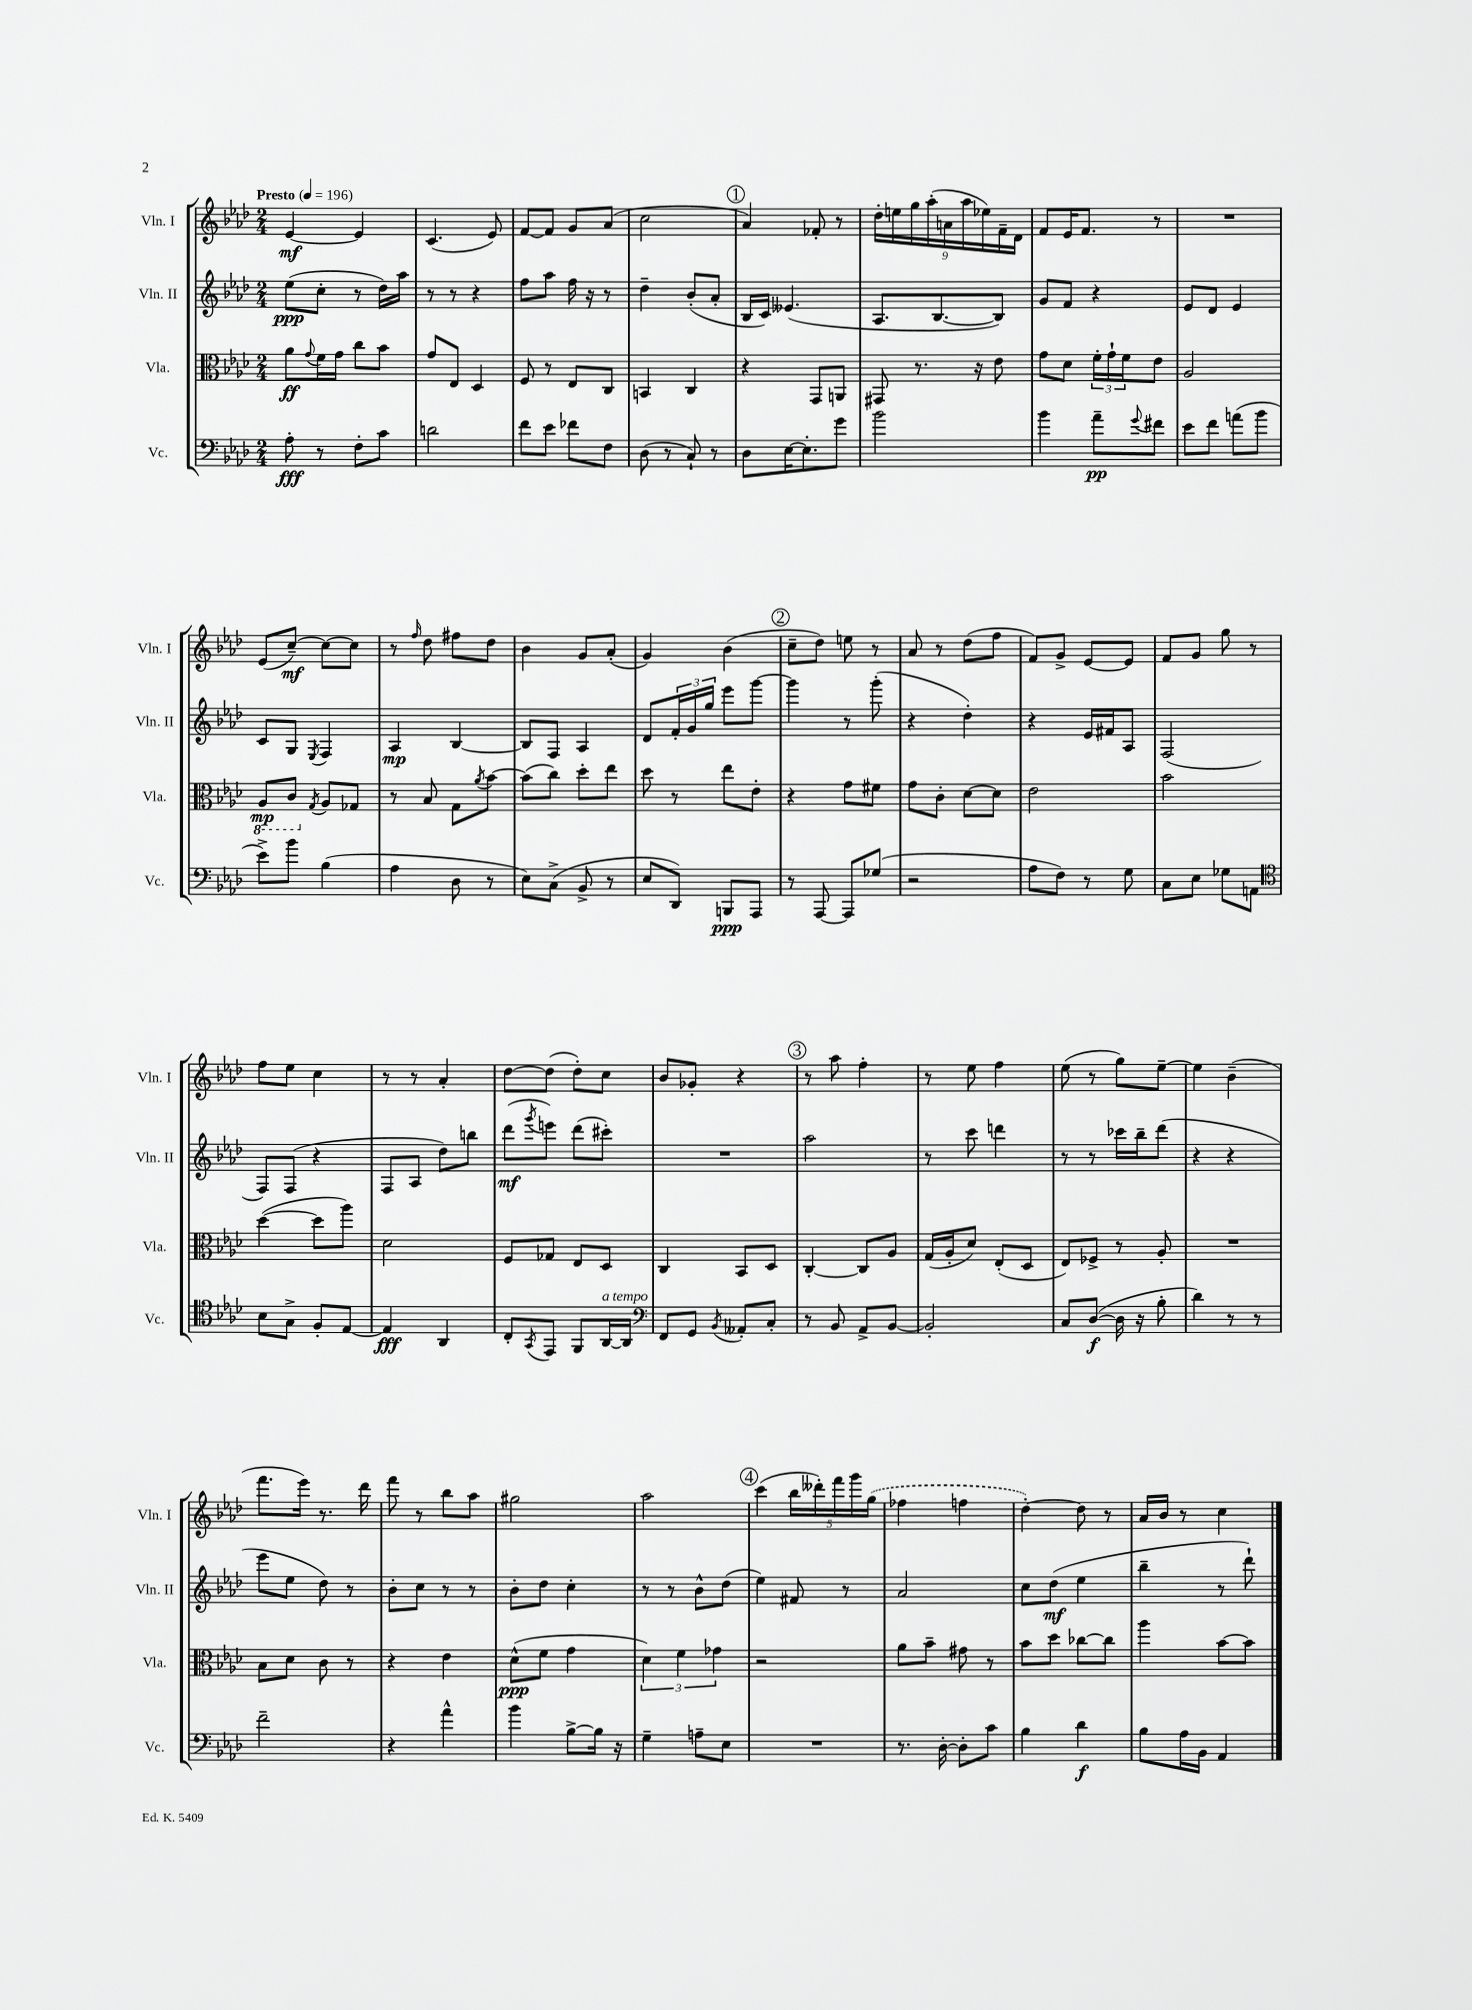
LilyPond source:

<<
\new StaffGroup <<
\new Staff = "s0" \with { instrumentName = "Vln. I" shortInstrumentName = "Vln. I" } {
    \clef treble \key aes \major \numericTimeSignature \time 2/4 \tempo "Presto" 4 = 196
    ees'4~\mf ees'4 |
    c'4.( ees'8) |
    f'8~ f'8 g'8 aes'8( |
    c''2 |
    \mark \markup { \circle "1" } aes'4) fes'8-. r8 |
    \tuplet 9/8 { des''16-. e''16 g''16 aes''16-.( a'16 aes''16 ees''16) f'16-- des'16 } |
    f'8 ees'16 f'8. r8 |
    R2 |
    ees'8( c''8~--\mf) c''8~ c''8 |
    r8 \grace { f''16 } des''8 fis''8 des''8 |
    bes'4 g'8 aes'8-.( |
    g'4) bes'4( |
    \mark \markup { \circle "2" } c''8-- des''8) e''8 r8 |
    aes'8 r8 des''8( f''8 |
    f'8) g'8-> ees'8~ ees'8 |
    f'8 g'8 g''8 r8 |
    f''8 ees''8 c''4 |
    r8 r8 aes'4-. |
    des''8~ des''8( des''8-.) c''8 |
    bes'8 ges'8-. r4 |
    \mark \markup { \circle "3" } r8 aes''8 f''4-. |
    r8 ees''8 f''4 |
    ees''8( r8 g''8) ees''8~-- |
    ees''4 bes'4--( |
    f'''8. ees'''16) r8. des'''16 |
    f'''8 r8 bes''8 aes''8 |
    gis''2 |
    aes''2 |
    \mark \markup { \circle "4" } c'''4( \tuplet 5/4 { bes''16 deses'''16-.) f'''16 g'''16 \once \slurDashed g''16( } |
    fes''4 f''4 |
    des''4~-.) des''8 r8 |
    aes'16 bes'16 r8 c''4 \bar "|." |
}
\new Staff = "s1" \with { instrumentName = "Vln. II" shortInstrumentName = "Vln. II" } {
    \clef treble \key aes \major \numericTimeSignature \time 2/4
    ees''8\ppp( c''8-. r8 des''16) aes''16 |
    r8 r8 r4 |
    f''8 aes''8 f''16 r16 r8 |
    des''4-- bes'8-.( aes'8-. |
    \mark \markup { \circle "1" } bes16 c'16) eeses'4.( |
    aes8. bes8.~ bes8) |
    g'8 f'8 r4 |
    ees'8 des'8 ees'4 |
    c'8 g8 \acciaccatura { ees8 } f4 |
    aes4\mp bes4~ |
    bes8 f8 aes4 |
    des'8 \tuplet 3/2 { f'16-. g'16 g''16 } ees'''8 g'''8~ |
    \mark \markup { \circle "2" } g'''4 r8 g'''8-.( |
    r4 des''4-.) |
    r4 ees'16 fis'16 aes8 |
    f2( |
    f8) f8( r4 |
    f8 aes8 des''8) b''8 |
    des'''8\mf( \acciaccatura { g'''8 } e'''8) des'''8( cis'''8-.) |
    R2 |
    \mark \markup { \circle "3" } aes''2 |
    r8 c'''8 d'''4 |
    r8 r8 ces'''16 bes''16-- des'''8( |
    r4 r4 |
    ees'''8 ees''8 des''8) r8 |
    bes'8-. c''8 r8 r8 |
    bes'8-. des''8 c''4-. |
    r8 r8 bes'8-^ des''8( |
    \mark \markup { \circle "4" } ees''4) fis'8 r8 |
    aes'2 |
    c''8 des''8\mf( ees''4 |
    bes''4-- r8 des'''8-!) \bar "|." |
}
\new Staff = "s2" \with { instrumentName = "Vla." shortInstrumentName = "Vla." } {
    \clef alto \key aes \major \numericTimeSignature \time 2/4
    aes'8\ff \appoggiatura { g'8 } f'16 g'16 c''8 bes'8 |
    g'8 ees8 des4 |
    f8 r8 ees8 c8 |
    b,4 c4 |
    \mark \markup { \circle "1" } r4 g,8 a,8 |
    gis,8 r8. r16 ees'8 |
    g'8 des'8 \tuplet 3/2 { f'16-. g'16-! f'16 } ees'8 |
    aes2 |
    \ottava #-1 aes,8\mp c8 \ottava #0 \acciaccatura { g8 } aes8 ges8 |
    r8 bes8 g8 \acciaccatura { aes'8 } bes'8~ |
    bes'8( c''8) des''8-. ees''8 |
    des''8 r8 ees''8 ees'8-. |
    \mark \markup { \circle "2" } r4 g'8 fis'8 |
    g'8 c'8-. des'8~ des'8 |
    ees'2 |
    bes'2 |
    des''4~( des''8 aes''8) |
    des'2 |
    f8 ges8 ees8 des8 |
    c4 bes,8 des8 |
    \mark \markup { \circle "3" } c4~-. c8 aes8 |
    g16( aes16-. des'8) ees8-.( des8 |
    ees8) fes8-> r8 aes8-. |
    R2 |
    bes8 des'8 c'8 r8 |
    r4 ees'4 |
    des'8-^\ppp( f'8 g'4 |
    \tuplet 3/2 { des'4) f'4 ges'4 } |
    \mark \markup { \circle "4" } r2 |
    aes'8 bes'8-- gis'8 r8 |
    bes'8 des''8 ces''8~ ces''8 |
    aes''4 bes'8~ bes'8 \bar "|." |
}
\new Staff = "s3" \with { instrumentName = "Vc." shortInstrumentName = "Vc." } {
    \clef bass \key aes \major \numericTimeSignature \time 2/4
    aes8-.\fff r8 f8-. c'8 |
    d'2 |
    f'8 ees'8 fes'8 f8 |
    des8( r8 c8-!) r8 |
    \mark \markup { \circle "1" } des8 ees16~ ees8.-. g'8 |
    bes'2 |
    bes'4 aes'8--\pp \appoggiatura { g'8 } fis'8 |
    ees'8 f'8 a'8( bes'8 |
    ees'8->) bes'8 bes4( |
    aes4 des8 r8 |
    ees8) c8->( bes,8-> r8 |
    ees8 des,8) b,,8\ppp aes,,8 |
    \mark \markup { \circle "2" } r8 aes,,8~ aes,,8 ges8( |
    r2 |
    aes8 f8) r8 g8 |
    c8 ees8 ges8 a,8 |
    \clef tenor bes8 g8-> f8-. ees8~ |
    ees4\fff aes,4 |
    c8-. \acciaccatura { g,8 } ees,8 f,8 aes,16~^\markup { \italic "a tempo" } aes,16 |
    \clef bass f,8 g,8 \acciaccatura { bes,8 } aeses,8-. c8-. |
    \mark \markup { \circle "3" } r8 bes,8 aes,8-> bes,8~ |
    bes,2-. |
    c8 des8~\f( des16 r16 bes8-. |
    des'4) r8 r8 |
    f'2-- |
    r4 aes'4-^ |
    bes'4 bes8~-> bes16 r16 |
    g4-- a8-- ees8 |
    \mark \markup { \circle "4" } R2 |
    r8. des16~-. des8-. c'8 |
    bes4 des'4\f |
    bes8 aes16 bes,16 aes,4 \bar "|." |
}
>>
>>
\layout { \context { \Score \remove "Bar_number_engraver" } }
